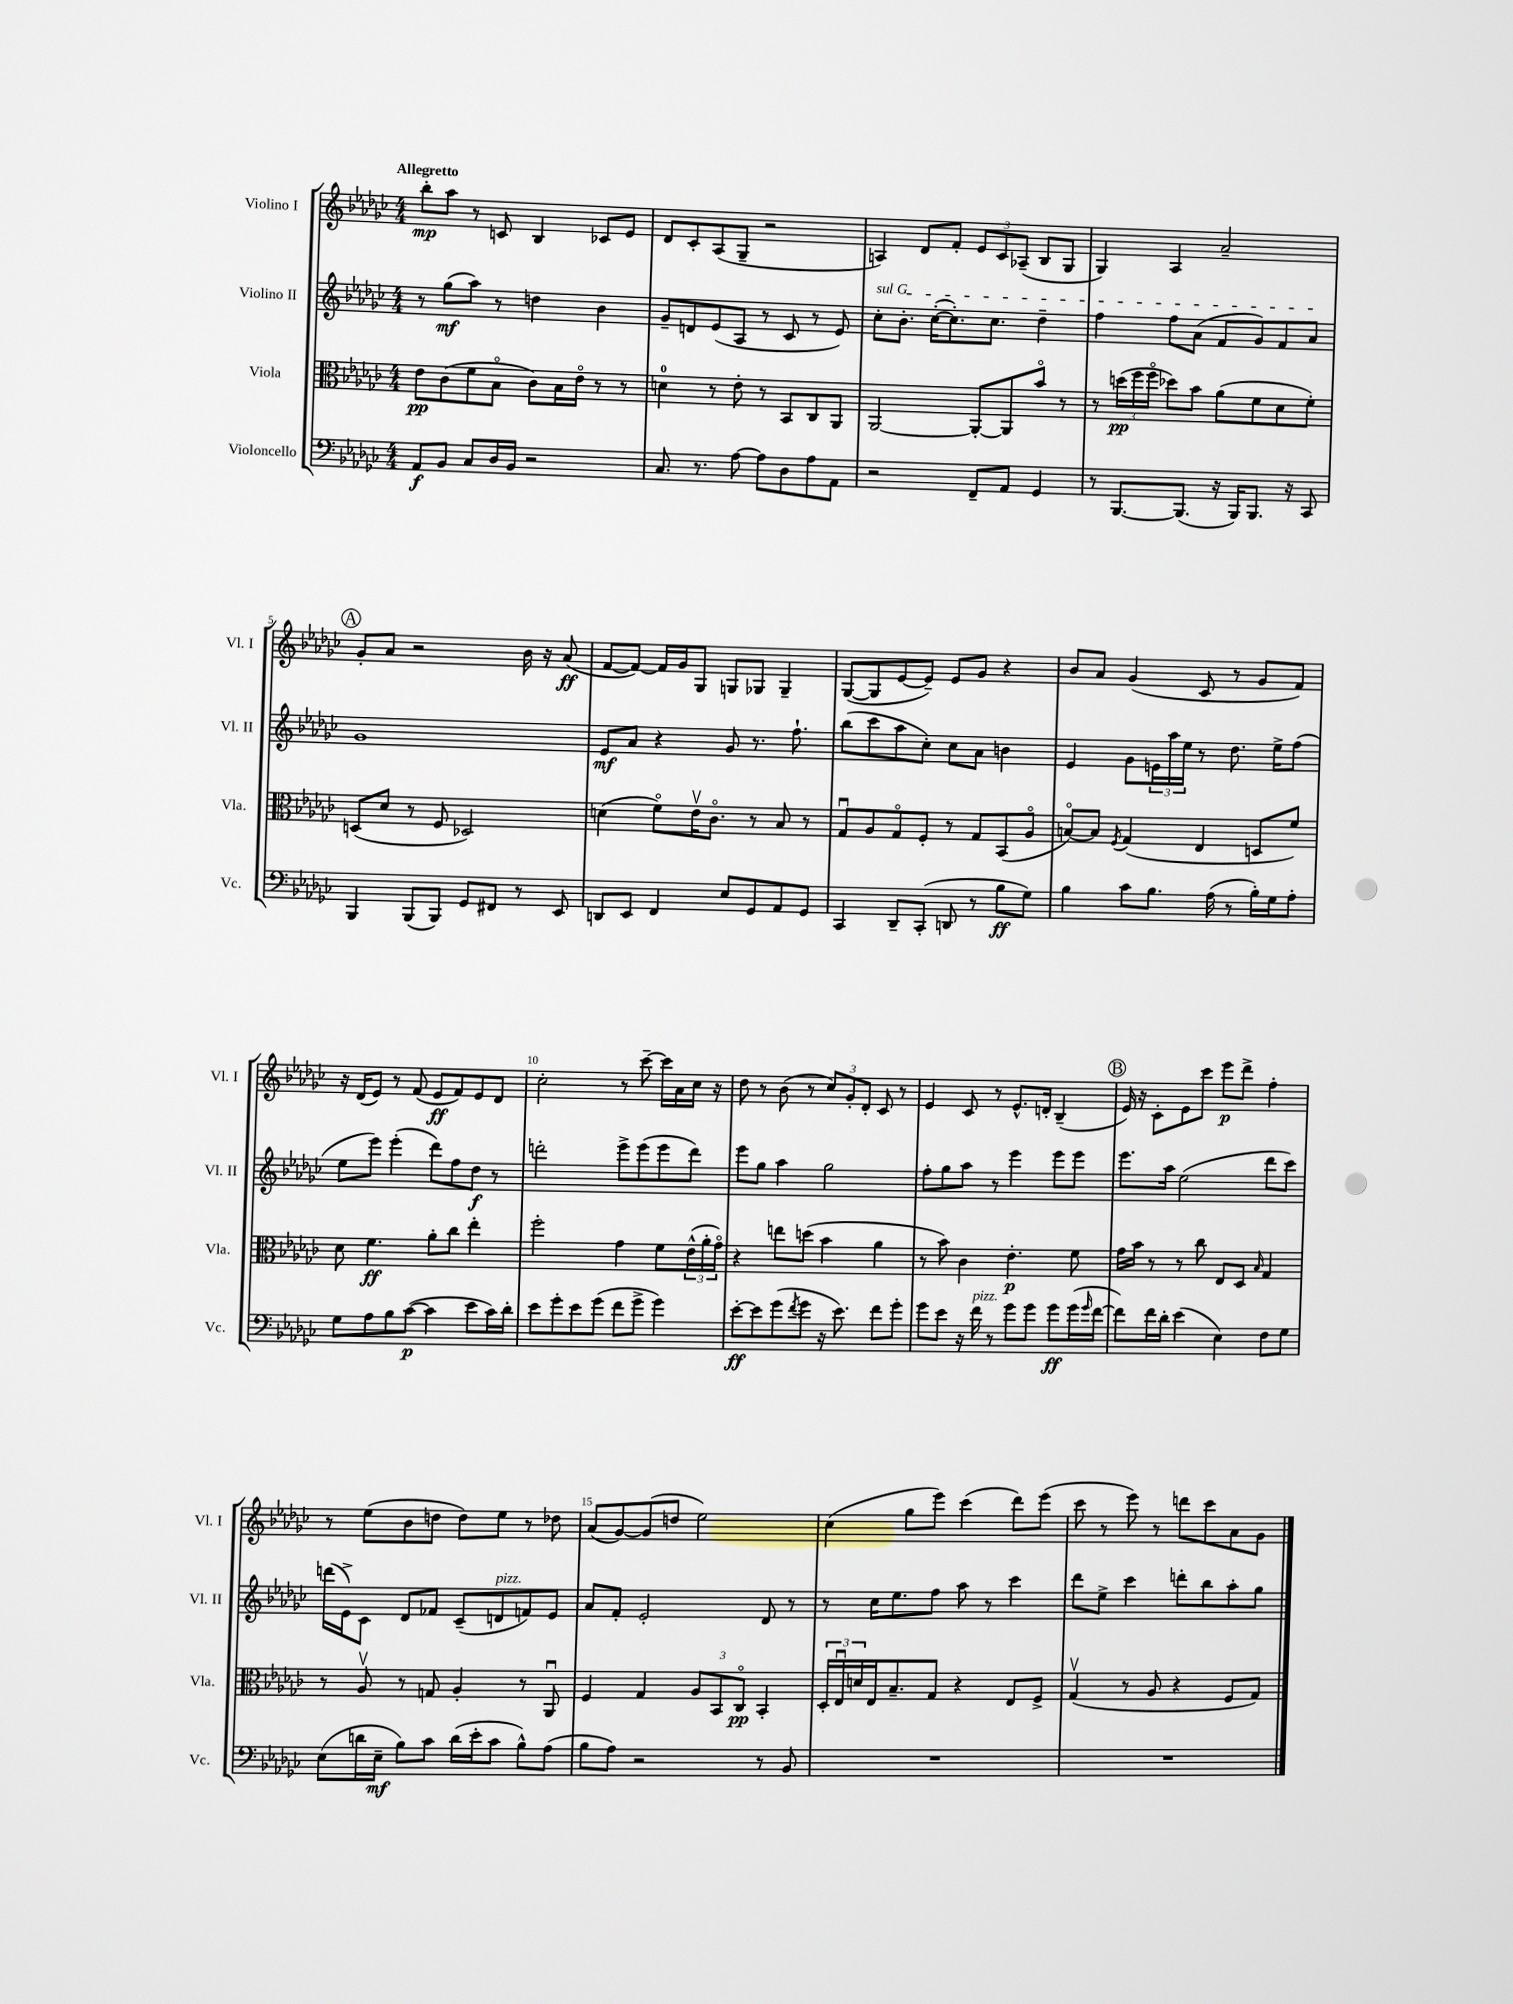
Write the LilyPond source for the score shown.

<<
\new StaffGroup <<
\new Staff = "s0" \with { instrumentName = "Violino I" shortInstrumentName = "Vl. I" } {
    \clef treble \key ges \major \numericTimeSignature \time 4/4 \tempo "Allegretto"
    bes''8-.\mp aes''8 r8 c'8 bes4 ces'8 ees'8 |
    des'8 ces'8-. aes8( ges8-- r2 |
    a4) des'8 f'8-. \tuplet 3/2 { ees'8 ces'8 aes8--( } bes8 ges8 |
    ges4) aes4 aes'2-- |
    \mark \markup { \circle "A" } ges'8-. aes'8 r2 bes'16 r16 aes'8\ff( |
    f'8~ f'8~) f'16 ges'16 ges8 g8 ges8 ges4-- |
    ges8~( ges8 ees'8~ ees'8--) ees'8 ges'8 r4 |
    bes'8 aes'8 ges'4( ces'8 r8 ges'8 f'8) |
    r16 des'16( ees'8) r8 f'8( ees'8\ff f'8) ees'8 des'8 |
    ces''2-. r8 ces'''8~-- ces'''16 aes'16 ces''16 r16 |
    des''8 r8 bes'8( r8 \tuplet 3/2 { ces''8) ges'8-. des'8-. } ces'8 r8 |
    ees'4 ces'8 r8 ees'8.-^ d'16-. bes4--( |
    \mark \markup { \circle "B" } ees'16) r16 ces'8-. ees'8 ces'''8 ees'''8\p des'''8-> f''4-. |
    r8 ees''8( bes'8 d''8 d''8) ees''8 r8 des''8 |
    aes'8( ges'8~) ges'8( d''8 ees''2) |
    ces''4( ges''8 ees'''8) ces'''4( des'''8) ees'''8( |
    ces'''8 r8 ees'''8) r8 d'''8 ces'''8 aes'8 ges'8 \bar "|." |
}
\new Staff = "s1" \with { instrumentName = "Violino II" shortInstrumentName = "Vl. II" } {
    \clef treble \key ges \major \numericTimeSignature \time 4/4
    r8 ges''8\mf( aes''8) r8 d''4 bes'4 |
    ges'8-- d'8 ees'8( aes8 r8 ces'8 r8 ees'8) |
    \once \override TextSpanner.bound-details.left.text = \markup { \italic "sul G" } ces''8-.\startTextSpan bes'8.-. ces''16~-.( ces''8.-.) ces''8. des''4-- |
    f''4 f''8 aes'8( f'8 ges'8) f'8 aes'8\stopTextSpan |
    \mark \markup { \circle "A" } ges'1 |
    ees'8\mf aes'8 r4 ges'8 r8. f''8.-! |
    bes''8( ces'''8 aes''8 ces''8-.) ces''8 aes'8 b'4 |
    ees'4 ges'8 \tuplet 3/2 { e'16 aes''16 ees''16 } r8 des''8. ees''16-> f''8( |
    ees''8 ees'''8) ees'''4-.( des'''8) f''8 des''8\f r8 |
    d'''2-. ees'''8-> ees'''8( ees'''8 d'''8) |
    ees'''8 ges''8 aes''4 ges''2 |
    f''8-. ges''8 aes''8 r8 ees'''4 ees'''8 ees'''8 |
    \mark \markup { \circle "B" } ees'''8. aes''16 ees''2( des'''8 ces'''8) |
    d'''16( ees'16->) ces'8 des'8 fes'8 ces'8--( d'8^\markup { \italic "pizz." } f'8) ees'8 |
    aes'8 f'8-. ees'2-. des'8 r8 |
    r8 ces''16 ees''8. f''8 aes''8 r8 ces'''4 |
    des'''8 ees''8-> ces'''4 d'''8-. bes''8 aes''8-. ges''8 \bar "|." |
}
\new Staff = "s2" \with { instrumentName = "Viola" shortInstrumentName = "Vla." } {
    \clef alto \key ges \major \numericTimeSignature \time 4/4
    ees'8\pp ces'8( f'8 bes8\flageolet ces'8) bes16 ees'16\flageolet r8 r8 |
    d'4-0 r8 ees'8-. r8 bes,8 ces8 aes,8 |
    aes,2~ aes,8~-. aes,8 bes'8\flageolet r8 |
    r8 \tuplet 3/2 { d''16\pp( f''16 f''16\flageolet } des''8) bes'8 aes'8( f'8 des'8 f'8-.) |
    \mark \markup { \circle "A" } d8( des'8 r8 f8 des2) |
    d'4( f'8\flageolet) ees'16\upbow ces'8.\flageolet r8 bes8 r8 |
    ges8\downbow aes8 ges8\flageolet f8-. r8 ges8 bes,8( aes8\flageolet |
    b8~\flageolet) b8 \acciaccatura { f8 } ges4( ees4 d8 f'8) |
    des'8 f'4.\ff aes'8-. ces''8 ees''4-. |
    f''2-. ges'4 f'8 \tuplet 3/2 { ees'16-^( aes'16-. ges'16\flageolet) } |
    r4 e''8 d''8( bes'4 aes'4 |
    r8 bes'8) ces'4 ees'4.-.\p f'8 |
    \mark \markup { \circle "B" } ges'16 bes'16 r8 r8 ces''8 ees8 des8 \grace { bes16 } ges4 |
    r8 aes8\upbow r8 g8 aes4-. r8 aes,8\downbow |
    f4 ges4 \tuplet 3/2 { aes8 bes,8 ces8\flageolet\pp } bes,4-. |
    \tuplet 3/2 { des16-. ees16\downbow d'16 } ees16 bes8.-- ges8 r4 ees8 f8-> |
    ges4\upbow( r8 aes8 r4 f8 ges8) \bar "|." |
}
\new Staff = "s3" \with { instrumentName = "Violoncello" shortInstrumentName = "Vc." } {
    \clef bass \key ges \major \numericTimeSignature \time 4/4
    aes,8\f bes,8 ces8 des16 bes,16 r2 |
    ces8. r8. aes8~ aes8 des8 aes8 aes,8 |
    r2 f,8-- aes,8 ges,4 |
    r8 bes,,8.~ bes,,8.( r16 bes,,16) bes,,8. r16 ces,8 |
    \mark \markup { \circle "A" } bes,,4 bes,,8( bes,,8) ges,8 fis,8 r8 ees,8 |
    d,8 ees,8 f,4 ees8 ges,8 aes,8 ges,8 |
    ces,4 des,8-- ces,8-.( d,8 r8 bes8\ff ges8) |
    bes4 ces'8 bes8. aes16( r8 bes16-.) ges16 aes8-. |
    ges8 aes8 bes8 ces'8~\p( ces'4 ees'8 ces'16) des'16-. |
    ees'8 ges'8-. ees'8 ges'8( f'8 ges'8-> ges'4) |
    ees'8~-.\ff ees'8 ges'8( \acciaccatura { f'8 } ges'8 r16 ees'8.) f'8 ges'8-. |
    ges'8 ees'8 r16 f'16^\markup { \italic "pizz." } r8 ges'8 ges'8 ges'8\ff ges'16( \grace { ges'16 } f'16~ |
    \mark \markup { \circle "B" } f'8) f'16 des'16-. ees'4( ees4) f8 ges8 |
    ees8( d'16 ees16--\mf bes8) ces'8 d'16( ees'16-. ces'8 bes8-^) aes8( |
    bes8 aes8) r2 r8 bes,8 |
    R1 |
    R1 \bar "|." |
}
>>
>>
\layout { \context { \Score \override BarNumber.break-visibility = ##(#f #t #t) barNumberVisibility = #(every-nth-bar-number-visible 5) } }
